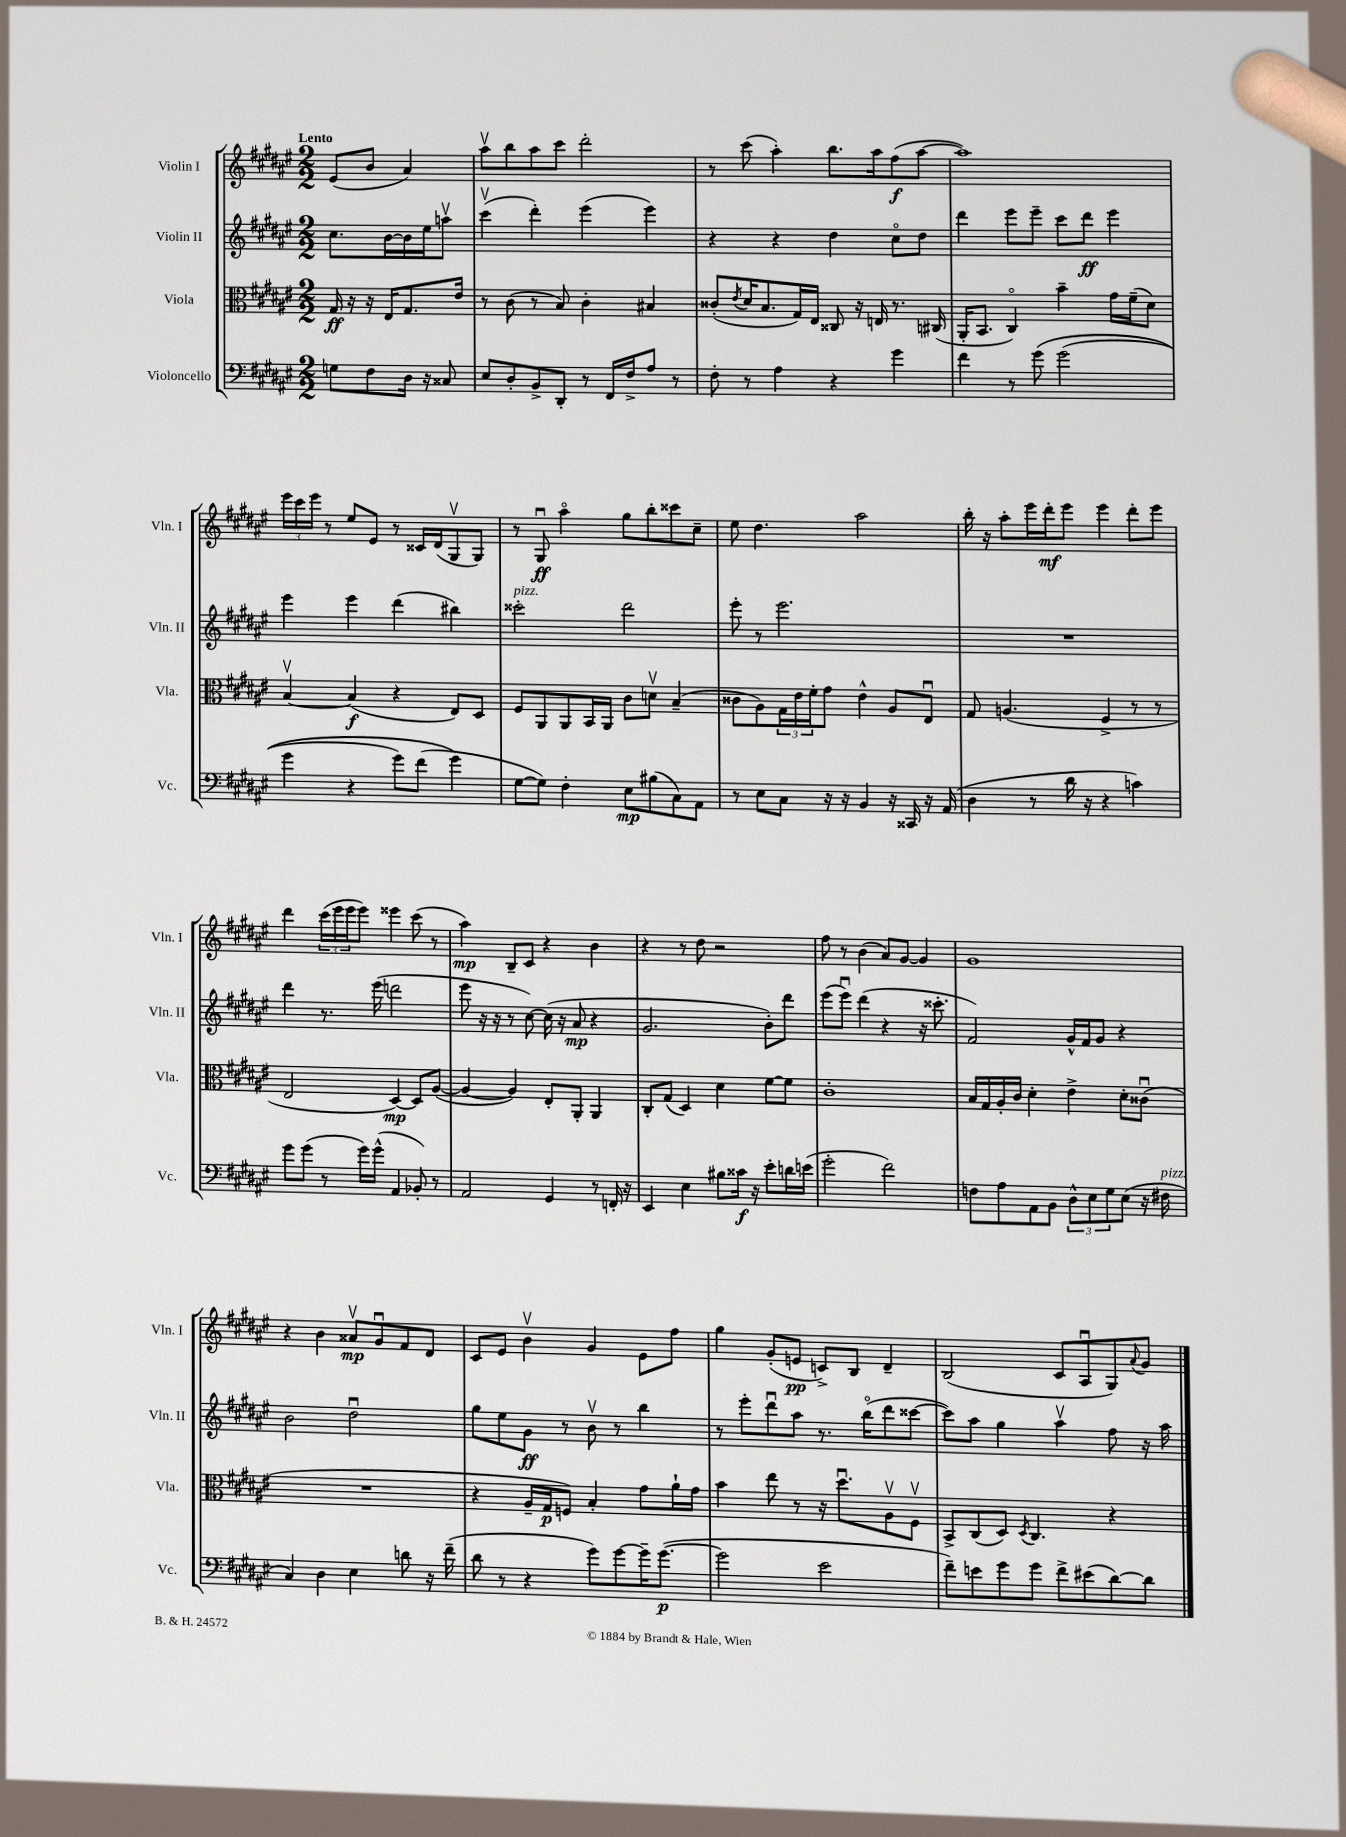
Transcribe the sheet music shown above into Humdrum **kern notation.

**kern	**kern	**kern	**kern
*staff4	*staff3	*staff2	*staff1
*clefF4	*clefC3	*clefG2	*clefG2
*k[f#c#g#d#a#e#]	*k[f#c#g#d#a#e#]	*k[f#c#g#d#a#e#]	*k[f#c#g#d#a#e#]
*M2/2	*M2/2	*M2/2	*M2/2
8G\L	16G#/	8.cc#\L	(8e#/L
.	16r	.	.
8F#\	16r	.	8b/J
.	16E#/LK	[16b\L	.
16D#\Jk	8.G#/	16b\]	4a#/)
16r	.	16ee#\J	.
8C##/	.	8aav\J	.
.	16e#/Jk	.	.
=	=	=	=
8E#/L	8r	(4ccc#v\	8aa#v\L
8D#'/	(8c#\	.	8bb\
8BB^/	8r	4ddd#'\)	8aa#\
8DD#'/J	8B/)	.	8ccc#\J
8r	4c#'\	(4eee#\	2ddd#'\
16FF#/LL	.	.	.
16F#^/J	.	.	.
8A#/J	4B#/	4eee#\)	.
8r	.	.	.
=	=	=	=
8F#'\	(8c##'/L	4r	8r
.	8qe#/	.	.
8r	16d#/K	.	(8ccc#\
.	8.B/	.	.
4A#\	.	4r	4aa#'\)
.	16G#/L)	.	.
.	16E#/JJ	.	.
4r	8C##/	4dd#\	8.bb\L
.	16r	.	.
.	16E/	.	16aa#\k
4g#\	8.r	8cc#o\L	(8ff#\
.	.	8dd#\J	[8aa#\J
.	(16C#/	.	.
=	=	=	=
4f#\	16AA#'/LK	4ddd#\	1aa#])
.	8.BB/J	.	.
8r	4C#o/)	8eee#\L	.
&(8g#\	.	8eee#~\J	.
(2g#\	4b~\	8ccc#\L	.
.	.	8ddd#\J	.
.	16g#\LL	4eee#\	.
.	(16f#~\J	.	.
.	8d#\J)	.	.
=	=	=	=
4g#\	[4Bv/	4eee#\	24eee#\LL
.	.	.	24ccc#\
.	.	.	24eee#\JJ
.	.	.	8r
4r	(4B/]	4eee#\	8ee#/L
.	.	.	8e#/J
8g#\L)	4r	(4ddd#\	8r
(8f#\J	.	.	16c##/LL
.	.	.	(16d#/J
4g#\&)	8E#/L)	4bb#\)	8G#v/
.	8D#/J	.	8G#/J)
=	=	=	=
[8G#\L	8F#/L	2ccc##'\	8r
8G#\]J)	8AA#/	.	8G#u/
4F#'\	8AA#/	.	4aa#o\
.	16BB/L	.	.
.	16AA#/JJ	.	.
8E#\L	8c#\L	2ddd#\	8gg#\L
(8B#\	8dv\J	.	8bb'\
8C#\)	(4B~/	.	8ccc##\
8AA#\J	.	.	8cc#~\J
=	=	=	=
8r	8c##\L	8eee#'\	8ee#\
8E#\L	8A#\)	8r	4.dd#\
8C#\J	24G#\L	2.eee#\	.
.	24e#\	.	.
.	24f#'\J	.	.
16r	8g#\J	.	.
16r	.	.	.
4BB/	4e#^^\	.	2aa#\
16r	8A#/L	.	.
16CC##/	.	.	.
16r	8E#u/J	.	.
(16AA#/	.	.	.
=	=	=	=
4D#\	8G#/	1r	16bb'\
.	.	.	16r
.	(4.A/	.	8aa#'\L
8r	.	.	16eee#\L
.	.	.	16ddd#'\J
16d#\	.	.	8eee#\J
16r	.	.	.
4r	4F#^/	.	4eee#\
4c\)	8r	.	8ddd#'\L
.	8r	.	8eee#\J
=	=	=	=
8g#\L	2E#/	4ddd#\	4ddd#\
(8g#\J	.	.	.
8r	.	8.r	(24ccc#\LL
.	.	.	24eee#\
.	.	.	24eee#\J
16g#\LL)	.	.	8eee#\J)
(16g#^^\JJ	.	(16eee#\	.
4AA#/	[4D#/)	2ddd\	4eee##\
8BB-'/)	8D#/]L	.	(8ccc#\
8r	([8A#/J	.	8r
=	=	=	=
2AA#/	4A#/_	8eee#\	4aa#\)
.	.	16r	.
.	.	16r	.
.	4A#/])	8r	8B~/L
.	.	[8cc#\)	8c#/J
4GG#/	8E#'/L	(16cc#\]	4r
.	.	16r	.
.	8AA#'/J	8a#/	.
8r	4AA#/	4r	4b\
16FF'/	.	.	.
16r	.	.	.
=	=	=	=
4EE#/	8C#'/L	2.g#/	4r
.	(8G#/J	.	.
4E#\	4D#/)	.	8r
.	.	.	8dd#\
8B#\L	4d#\	.	2r
16c##\Jk	.	.	.
16r	.	.	.
8e#'\L	[8f#\L	8b'\L)	.
16d\L	8f#\]J	8ddd#\J	.
(16e\JJ	.	.	.
=	=	=	=
2g#'\	1c#'	(8eee#\L	8ff#\
.	.	8eee#u\J)	8r
.	.	(4ddd#\	(4b\
2f#\)	.	4r	8a#/L)
.	.	.	[8g#/J
.	.	16r	4g#/]
.	.	8.ccc##'\	.
=	=	=	=
8F\L	16B/LL	2f#/)	1g#
.	16G#/	.	.
8A#\	16A#'/	.	.
.	16c#/JJ	.	.
8AA#\	4d#'\	.	.
8BB\J	.	.	.
12D#^^\L	4e#^\	16g#^^/LL	.
.	.	16f#/J	.
12E#\	.	.	.
.	.	8g#/J	.
12G#\	.	.	.
(8E#\J	8d#'\L	4r	.
16r	(8c##u\J	.	.
16F#\	.	.	.
=	=	=	=
4C#/)	1r	2b\	4r
4D#\	.	.	4b\
4E#\	.	2dd#u\	8a##v/L
.	.	.	8g#u/
8d\	.	.	8f#/
16r	.	.	8d#/J
(16f#~\	.	.	.
=	=	=	=
8d#\	4r	8gg#\L	8c#/L
8r	.	8ee#\	8e#/J
4r	16A#~/LL	8g#\J	4bv\
.	16G#/J	.	.
.	8F/J)	8r	.
8g#\L)	4B'/	8bv\	4g#/
[8g#\	.	8r	.
16g#~\]K	8g#\L	4bb\	8e#\L
([8.g#\J	.	.	.
.	16a#`\L	.	8ff#\J
.	16g#\JJ	.	.
=	=	=	=
2g#\]	4b\	8r	4gg#\
.	.	8eee#'\L	.
.	8ee#\	8ddd#u\	(8g#'/L
.	8r	8aa#\J	8e/J
2e#\	16r	8.r	8c^/L)
.	8.dd#u\L	.	.
.	.	.	8B/J
.	.	(16bbo\LK	.
.	8A#v\	8ddd#\	4d#~/
.	8F#v\J	[8ccc##\J	.
=	=	=	=
8f#~\L)	8BB^/L	8ccc##\]L)	(2B/
8e\	(8C#/	8aa#\J	.
8g#\	8D#/J)	4gg#\	.
.	8qD#/	.	.
8g#\J	4.C#/	.	.
8f#^\L	.	4aa#v\	8c#/L
(8e#\	.	.	8A#u/
[8d#\)	4r	8ff#\	8G#/)
.	.	.	8qqa#/
8d#\]J	.	16r	8g#/J
.	.	16aa#\	.
==	==	==	==
*-	*-	*-	*-
